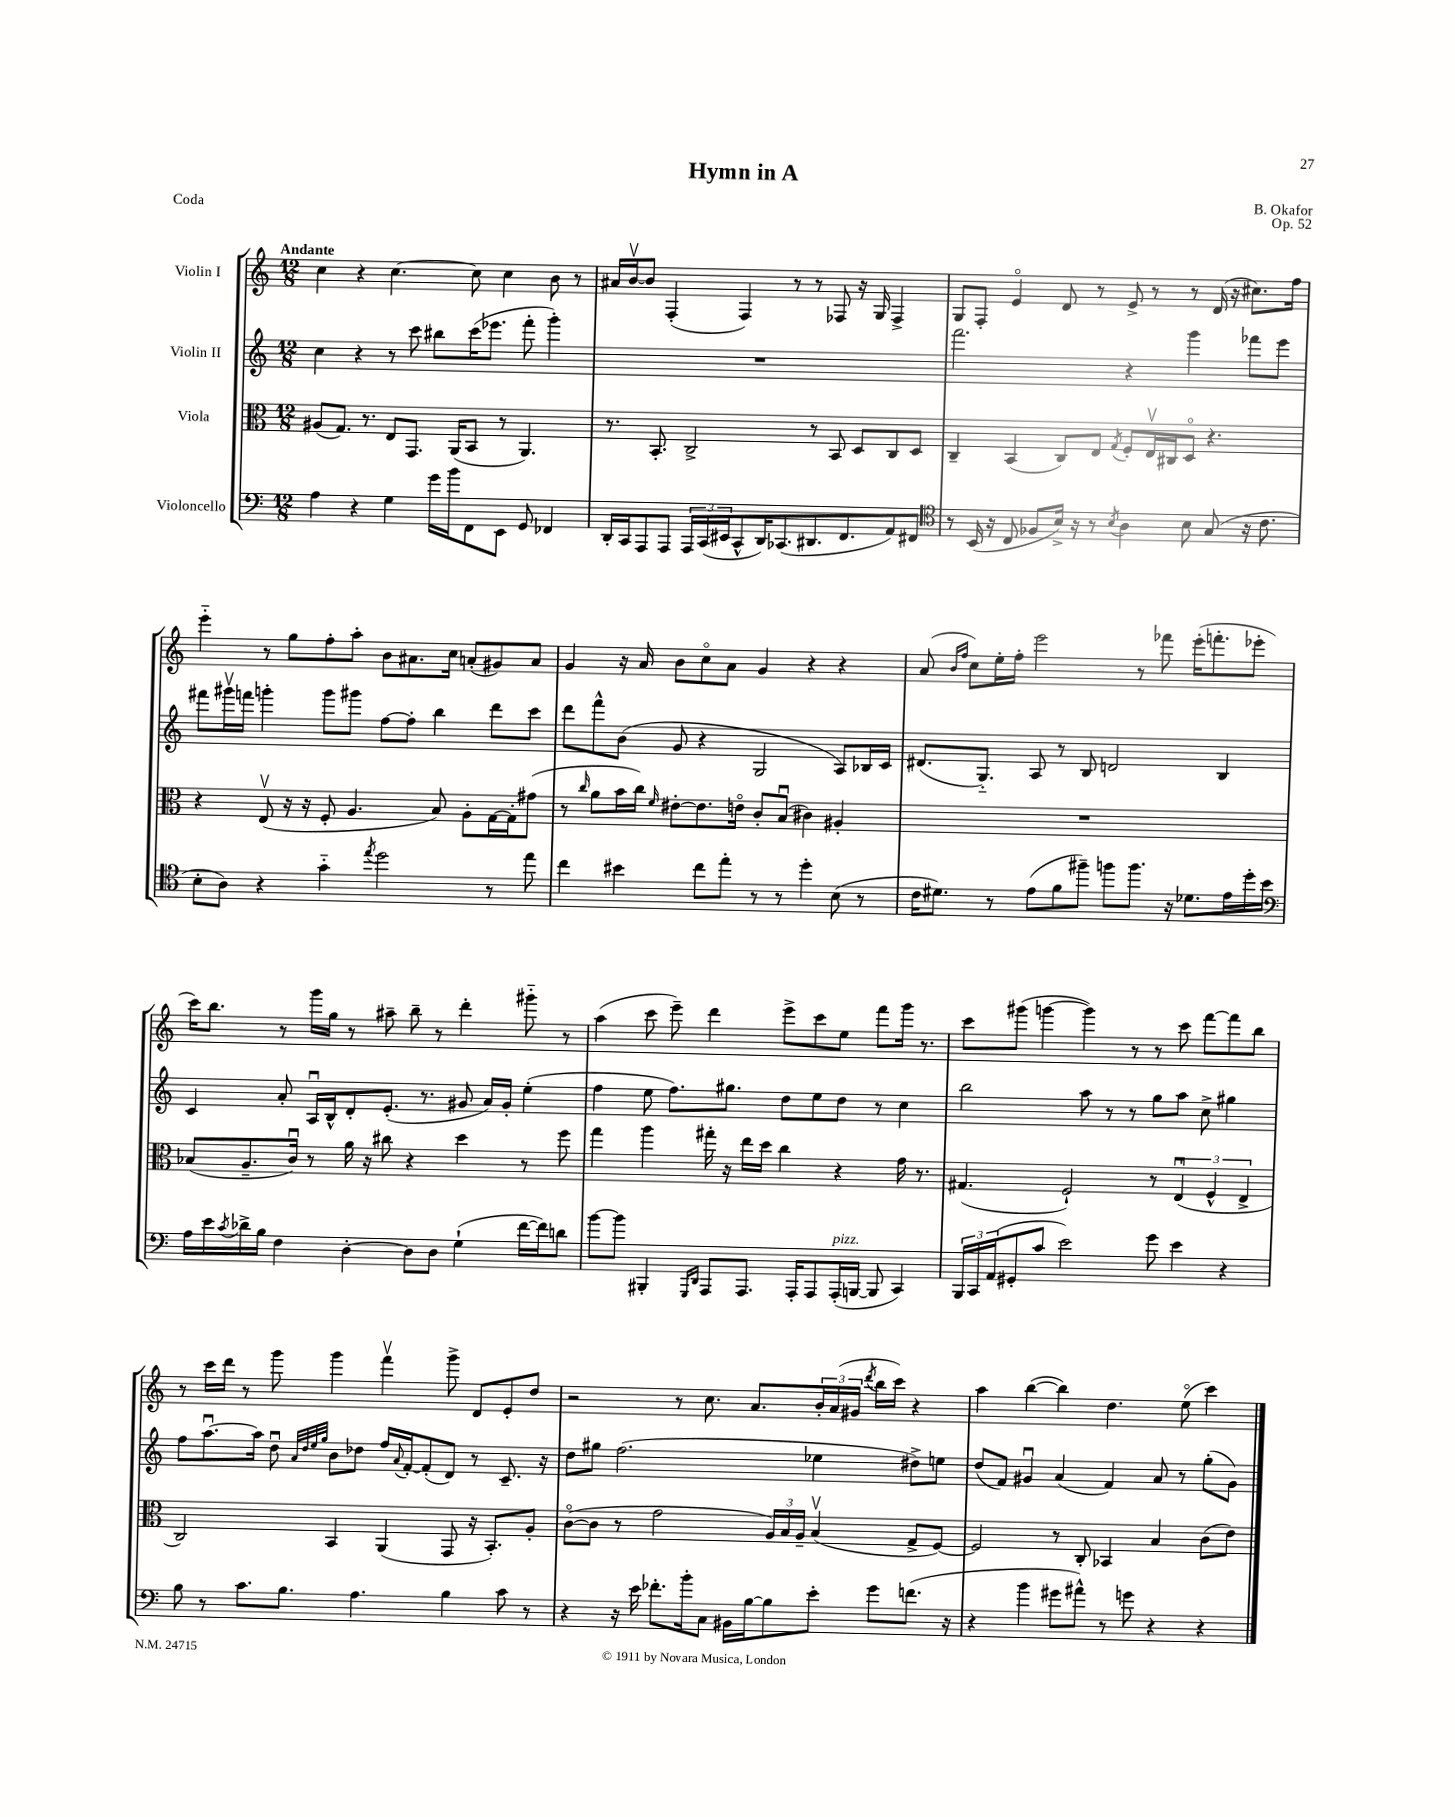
\header { title = "Hymn in A" composer = "B. Okafor" opus = "Op. 52" piece = "Coda" }
<<
\new StaffGroup <<
\new Staff = "s0" \with { instrumentName = "Violin I" } {
    \clef treble \key c \major \numericTimeSignature \time 12/8 \tempo "Andante"
    c''4 r4 c''4.~ c''8 c''4 b'8 r8 |
    ais'16 b'16~\upbow b'8 f4-.( f4) r8 r8 fes8 r16 g16 fes4-> |
    g8 f8-. e'4\flageolet d'8 r8 e'8-> r8 r8 d'16( r16 cis''8.) f''16 |
    e'''4-_ r8 g''8 f''8-. a''8-. b'8 ais'8. c''16 a'8-.( gis'8) a'8 |
    g'4 r16 a'16 b'8 c''8\flageolet a'8 g'4 r4 r4 |
    a'8( \grace { b'16 f''16 } c''8) e''16-. f''16-. e'''2 r8 fes'''8 e'''16-.( f'''8.-. ees'''8-. |
    c'''16) b''8. r8 g'''16 g''16 r8 ais''8-- b''8-- r8 d'''4-. gis'''8-_ r8 |
    a''4( c'''8 e'''8--) d'''4 e'''8-> c'''8 e''8 f'''8 g'''16 r8. |
    c'''8 gis'''8( g'''4~ g'''4) r8 r8 c'''8 f'''8~ f'''8 b''8 |
    r8 c'''16 d'''16 r8 g'''8 g'''4 f'''4\upbow g'''8-> d'8 e'8-. d''8 |
    r2 r8 c''8. a'8. \tuplet 3/2 { b'16-. a'16( gis'16 } \acciaccatura { d'''8 } b''16 c'''16) r4 |
    a''4 b''4~( b''4) d''4. e''8\flageolet( c'''4) \bar "|." |
}
\new Staff = "s1" \with { instrumentName = "Violin II" } {
    \clef treble \key c \major \numericTimeSignature \time 12/8
    c''4 r4 r8 c'''8 bis''8 c'''16( ees'''8. f'''8-. g'''4-.) |
    R1. |
    f'''2. r4 g'''4 fes'''8 e'''8 |
    fis'''8 gis'''16\upbow f'''16 g'''4-. g'''8 gis'''8 f''8~ f''8-. b''4 d'''8 c'''8 |
    d'''8 f'''8-^ b'8( g'8 r4 g2 a8) bes16 c'16 |
    dis'8.( g8.-_) a8 r8 b8 d'2 b4 |
    c'4 a'8-. a16\downbow b16-^ d'8-. e'8.-.( r8. gis'8 a'16) gis'16-. e''4-.( |
    f''4 e''8 f''8.) gis''8. d''8 e''8 d''8 r8 c''4 |
    b''2 a''8 r8 r8 g''8 a''8 c''8-> gis''4 |
    f''8 a''8.~\downbow a''16 d''8\downbow \grace { a'32 d''32 e''32 g''32 } b'8 des''8 f''16 \appoggiatura { a'8 } f'16~-. f'8-.( d'8) r8 c'8.-- r16 |
    d''8 gis''8 f''2.( ees''4 dis''8->) e''8 |
    d''8( f'8) gis'4\downbow a'4( f'4) a'8 r8 g''8-.( gis'8) \bar "|." |
}
\new Staff = "s2" \with { instrumentName = "Viola" } {
    \clef alto \key c \major \numericTimeSignature \time 12/8
    ais8( g8.) r8. e8 g,8. a,16( b,8 r8 a,4.) |
    r8. b,8.-. c2-> r8 b,8 d8 c8 d8 |
    c4-- b,4( c8) e8 \acciaccatura { g8 } f8-. e16\upbow cis16 d8\flageolet r4. |
    r4 e8\upbow( r16 r16 f8-. a4. b8) a8-. g16~ g16-. gis'8( |
    r8 \grace { c''16 } a'8 b'16 c''16) \grace { f'16 } eis'8~-. eis'8. e'16\flageolet c'8-. b8\downbow( cis'4) ais4-. |
    R1. |
    bes8( a8.-- c'16\downbow) r8 a'16 r16 cis''8 r4 d''4 r8 f''8 |
    g''4 a''4 gis''16-. r16 e''16 d''16 c''4 r4 g'16 r8. |
    gis4.( f2-!) r8 \tuplet 3/2 { e4\downbow( f4-^ e4-> } |
    c2) b,4 a,4( g,8 r16 b,8.-.) a8-. |
    c'8~\flageolet( c'8 r8 g'2 \tuplet 3/2 { a16) b16 a16-- } b4\upbow( g8-> f8~) |
    f2 r8 c8-. bes,4 b4 c'8( e'8) \bar "|." |
}
\new Staff = "s3" \with { instrumentName = "Violoncello" } {
    \clef bass \key c \major \numericTimeSignature \time 12/8
    a4 r4 g4 g'16 b'16 f,8 e,8 g,8 fes,4 |
    d,16-. c,16 a,,8 a,,8 \tuplet 3/2 { a,,16 c,16( eis,16 } c,8-^ d,16) ces,8.( dis,8. f,8. a,8) fis,8 |
    \clef tenor r8 b,16( r16 c8 fes8 b16->) r16 r8 \acciaccatura { b8 } a4 b8 g8( r16 c'8. |
    b8-. a8) r4 g'4-_ \acciaccatura { e''8 } d''2 r8 e''8 |
    c''4 bis'4 c''8 e''8-. r8 r8 d''4-. b8( r8 |
    c'16 dis'8.) r8 e'8( f'8 fis''8--) f''8 f''8. r16 des'8. e'16 d''16-. b'16 |
    \clef bass a16 e'16 \acciaccatura { c'8 } des'16-> b16 f4 d4~-. d8 d8 g4-!( f'16~ f'16) d'8 |
    b'8~ b'8 bis,,4-. \grace { g,,16 d,16 } a,,8 a,,8. a,,16-. a,,8 a,,16-.^\markup { \italic "pizz." }( b,,16~ b,,8 c,4) |
    \tuplet 3/2 { b,,16 c,16 a,16( } gis,8-. c'8 e'2) g'8 e'4 r4 |
    b8 r8 c'8. b8. a4. b4 c'8 r8 |
    r4 r16 e'16 fes'8.-. b'16-. c8 bis,16 b16~ b8 e'8-. g'8 f'8.( r16 |
    r4 b'4 gis'8 ais'8-^) r8 g'8 r4 r4 \bar "|." |
}
>>
>>
\layout { \context { \Score \remove "Bar_number_engraver" } }
